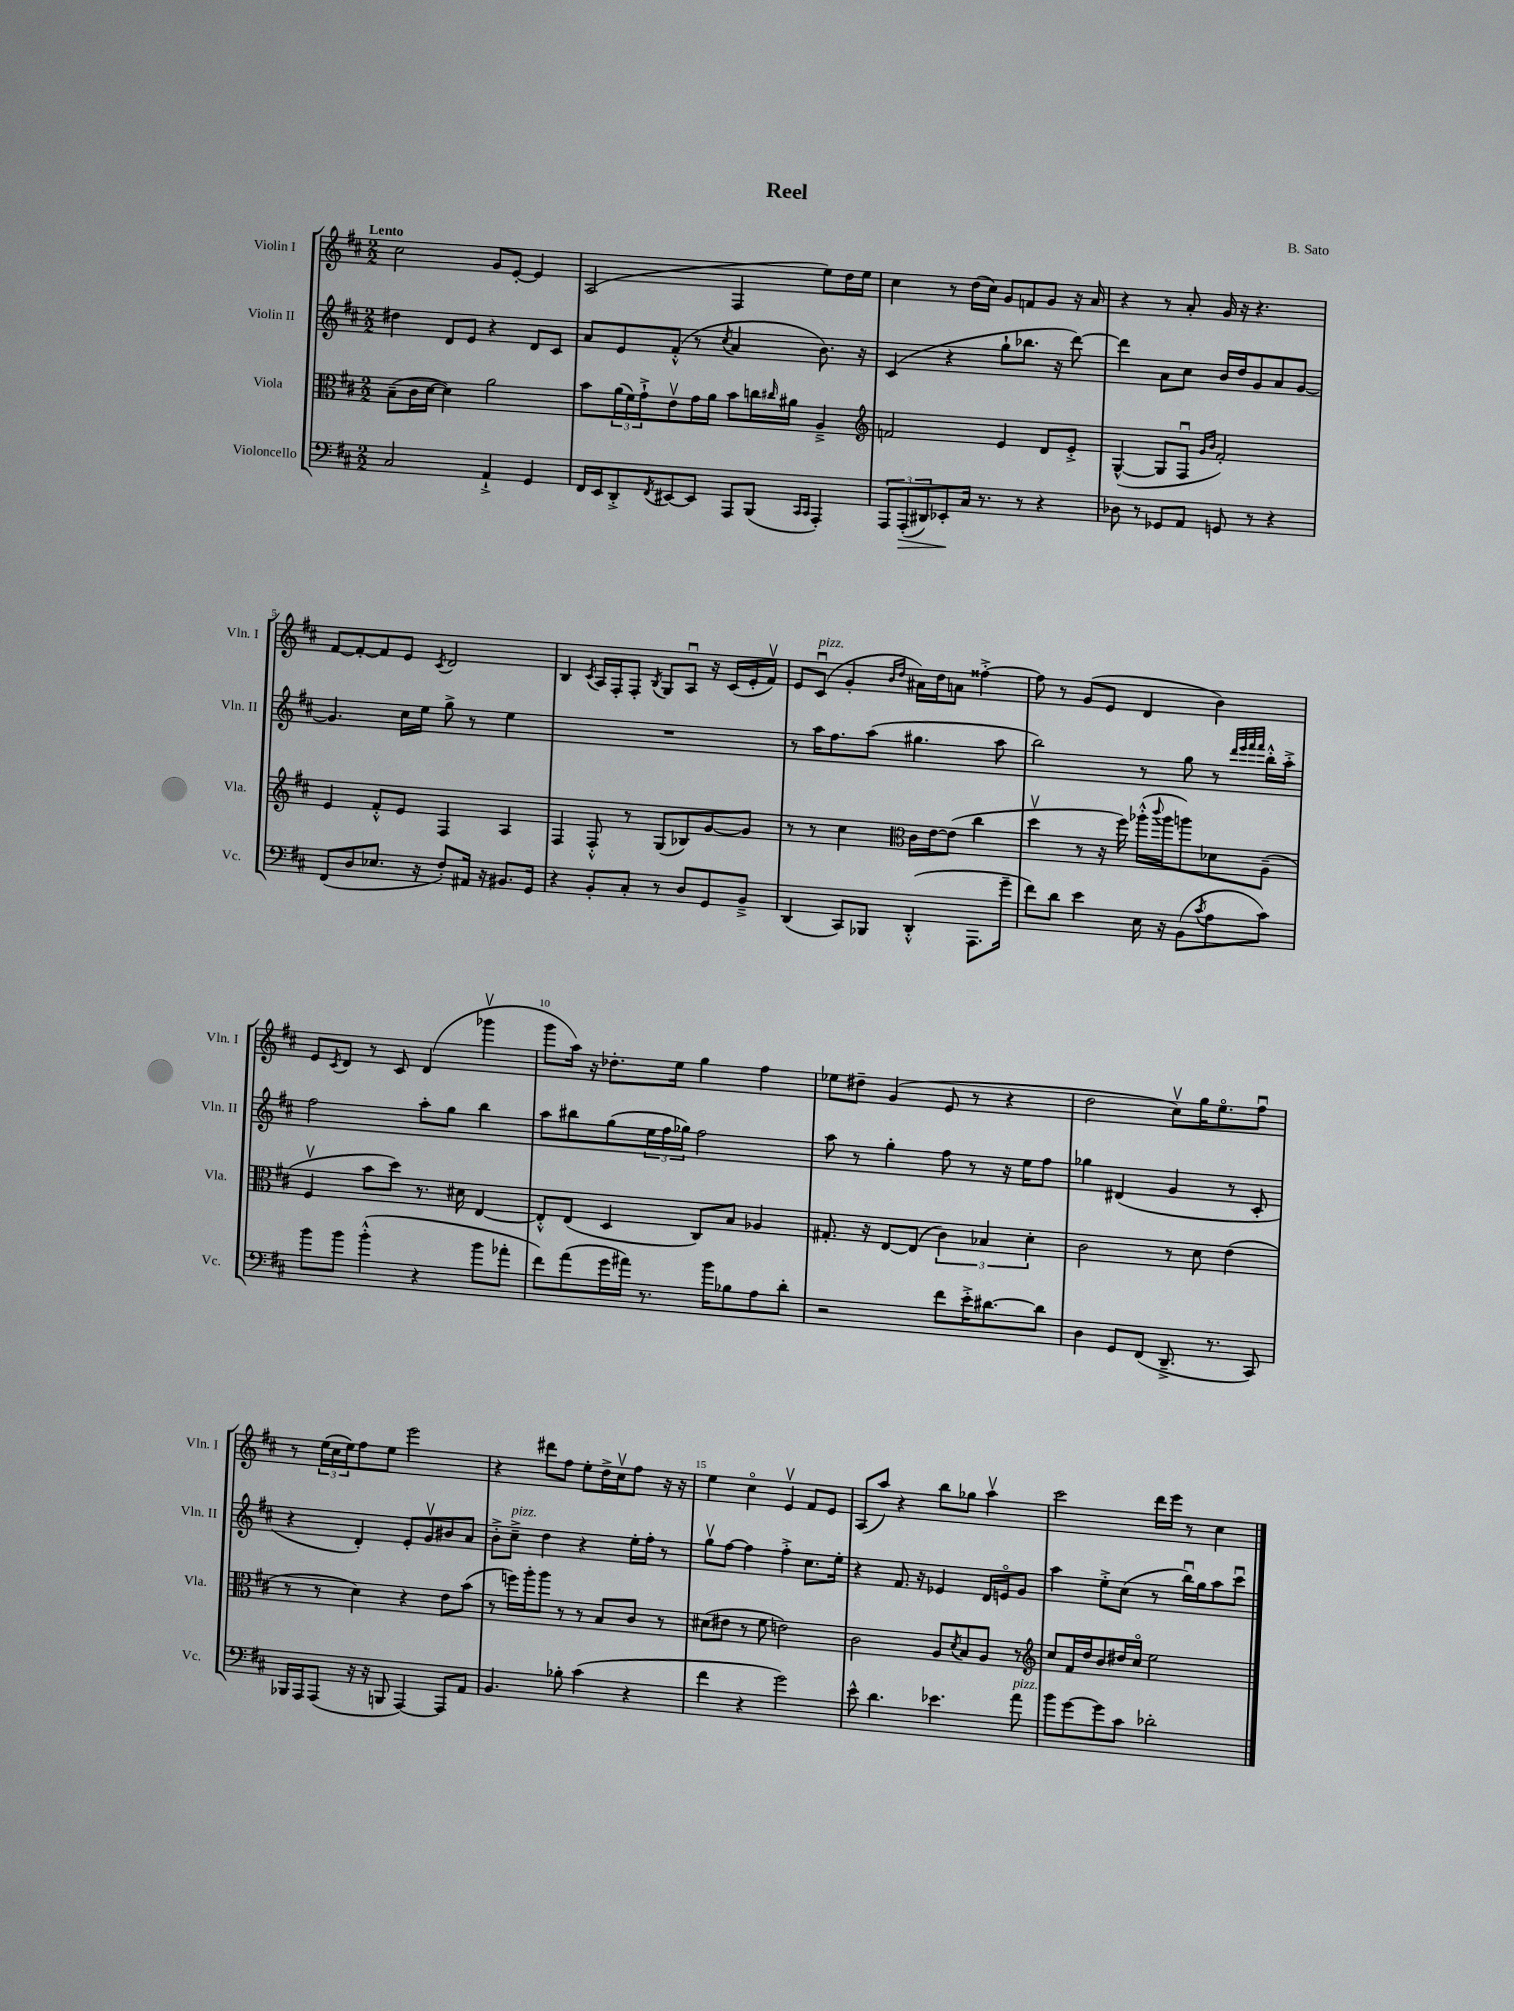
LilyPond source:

\header { title = "Reel" composer = "B. Sato" }
<<
\new StaffGroup <<
\new Staff = "s0" \with { instrumentName = "Violin I" shortInstrumentName = "Vln. I" } {
    \clef treble \key d \major \numericTimeSignature \time 2/2 \tempo "Lento"
    cis''2 g'8 e'8~-. e'4 |
    a2( fis4 e''8) d''16 e''16 |
    cis''4 r8 d''16( cis''16) g'8 f'8 g'8 r16 a'16 |
    r4 r8 a'8-. g'16 r16 r4. |
    fis'8~ fis'8~-. fis'8 e'8 \acciaccatura { cis'8 } d'2 |
    b4 \acciaccatura { cis'8 } a16 fis16-. fis8-. \acciaccatura { b8 } g8 a8\downbow r16 cis'16( e'16-. fis'16\upbow) |
    e'8 cis'8\downbow^\markup { \italic "pizz." }( g'4-. \grace { b'16 d''16 } ais'16) d''16 a'8 fisis''4~-.-> |
    fisis''8 r8 g'8( e'8 d'4 b'4) |
    e'8 \acciaccatura { cis'8 } d'8 r8 cis'8 d'4( ges'''4\upbow |
    g'''8 a''16) r16 des''8.-. e''16 g''4 fis''4 |
    ees''8 dis''8-- g'4( e'8 r8 r4 |
    d''2 cis''8\upbow) g''16 e''8.\flageolet fis''8\downbow |
    r8 \tuplet 3/2 { e''16( cis''16 e''16) } fis''8 e''8 e'''2 |
    r4 dis'''8 fis''8 e''8-. d''16-> cis''16\upbow fis''8 r16 r16 |
    e''4 cis''4\flageolet e'4\upbow fis'8 e'8 |
    a8( a''8) r4 b''8 ges''8 a''4\upbow |
    cis'''2 d'''16 e'''16 r8 cis''4 \bar "|." |
}
\new Staff = "s1" \with { instrumentName = "Violin II" shortInstrumentName = "Vln. II" } {
    \clef treble \key d \major \numericTimeSignature \time 2/2
    dis''4 d'8 e'8 r4 d'8 cis'8 |
    a'8 e'8 fis'8-.-^( r8 \acciaccatura { cis''8 } a'4 b'8.) r16 |
    cis'4( r4 g''8-! bes''8. r16 d'''8~) |
    d'''4 a'8 cis''8 b'16 d''16 g'8 a'8 g'8~ |
    g'4. cis''16 e''16 g''8-> r8 e''4 |
    R1 |
    r8 a''16 fis''8. a''8( gis''4. a''8 |
    b''2) r8 g''8 r8 \grace { d'''32 e'''32 fis'''32 fis'''32 } b''16-.-^ a''16-.-> |
    fis''2 a''8-. g''8 b''4 |
    a''8 bis''8 g''8( \tuplet 3/2 { e''16 fis''16 ges''16) } fis''2 |
    a''8 r8 g''4-. fis''8 r8 r16 e''16 fis''8 |
    ges''4 dis'4( g'4 r8 cis'8-. |
    r4 d'4-.) e'8-. g'8\upbow bis'8 a'8 |
    b'8-.-> cis''8--->^\markup { \italic "pizz." } d''4 r4 e''16-. fis''16-. r8 |
    g''8\upbow fis''8~ fis''4 fis''4-.-> cis''8. e''16-. |
    r4 fis'8. r16 ees'4 d'16 e'16\flageolet g'8 |
    a''4 e''8-.-> cis''8( r8 b''16\downbow) g''16 a''8 cis'''8\downbow \bar "|." |
}
\new Staff = "s2" \with { instrumentName = "Viola" shortInstrumentName = "Vla." } {
    \clef alto \key d \major \numericTimeSignature \time 2/2
    b8--( cis'16 d'16~ d'4) a'2 |
    b'8 \tuplet 3/2 { a'16( fis'16) g'16-!-> } e'8\upbow g'16 a'16 b'8 c''16 \grace { cis''16 } ais'16 a4---> |
    \clef treble f'2 e'4 d'8 e'8-.-> |
    g4~-^( g8 fis8\downbow \grace { g'16 b'16 } fis'2-.) |
    e'4 fis'8-.-^ e'8 fis4 a4 |
    fis4 fis8-.-^ r8 g8( bes8) g'8~ g'8 |
    r8 r8 cis''4 \clef alto cis'16 e'16~ e'8( cis''4 |
    d''4\upbow r8 r16 fis''16) aes''16-.-^( \appoggiatura { cis'''8 } aes''16 a''8) des'8 a8--( |
    fis4\upbow b'8 d''8) r8. dis'16 e4~ |
    e8-.-^ e8( d4 cis8) b8 aes4 |
    gis8.-. r16 e8~ e8( \tuplet 3/2 { cis'4) bes4 d'4-. } |
    cis'2 r8 d'8 e'4( |
    r8 r8 d'4) r4 e'8 b'8( |
    r8 f''16) a''16-. a''8 r8 r8 b8 cis'8 r8 |
    dis'8( eis'8 r8 fis'8 e'2) |
    cis'2 a8 \acciaccatura { d'8 } b8 a8 r8 |
    \clef treble cis''8 fis'16 d''16 b'8 dis''16 cis''16\flageolet e''2 \bar "|." |
}
\new Staff = "s3" \with { instrumentName = "Violoncello" shortInstrumentName = "Vc." } {
    \clef bass \key d \major \numericTimeSignature \time 2/2
    cis2 a,4-!-> g,4 |
    fis,16 e,16 d,8-.-> \acciaccatura { fis,8 } eis,8~ eis,8 a,,8 b,,8( \grace { cis,16 cis,16 } a,,4-.) |
    \tuplet 3/2 { a,,8 a,,8-.\>( dis,8) } ees,8-.\! cis16 r8. r8 r4 |
    des8 r8 ges,8 a,8 g,8 r8 r4 |
    fis,8( d8 ees8. r16 fis8-.) ais,16 r16 bis,8. g,16 |
    r4 b,8-. cis8-. r8 d8 g,8 b,8---> |
    d,4( cis,8) bes,,8 d,4-.-^( a,,8. g'16-- |
    fis'8) d'8 e'4 e16 r16 b,8( \acciaccatura { cis'8 } a8 cis'8) |
    b'8 b'8 b'4-.-^( r4 b'8 aes'8-. |
    fis'8) a'8( g'16 ais'16) r8. b'16 bes8 a8 d'8-. |
    r2 fis'8 e'16-.-> dis'8.~ dis'8 |
    d4 g,8 fis,8( d,8.---> r8. cis,8) |
    bes,,16 a,,16 a,,8( r16 r16 b,,8 a,,4~) a,,8 a,8 |
    b,4. bes8-. cis'4( r4 |
    fis'4 r4 g'2) |
    e'8-^ d'4. ees'4. a'8^\markup { \italic "pizz." } |
    b'8 g'8~ g'8 cis'8 des'2-. \bar "|." |
}
>>
>>
\layout { \context { \Score \override BarNumber.break-visibility = ##(#f #t #t) barNumberVisibility = #(every-nth-bar-number-visible 5) } }
